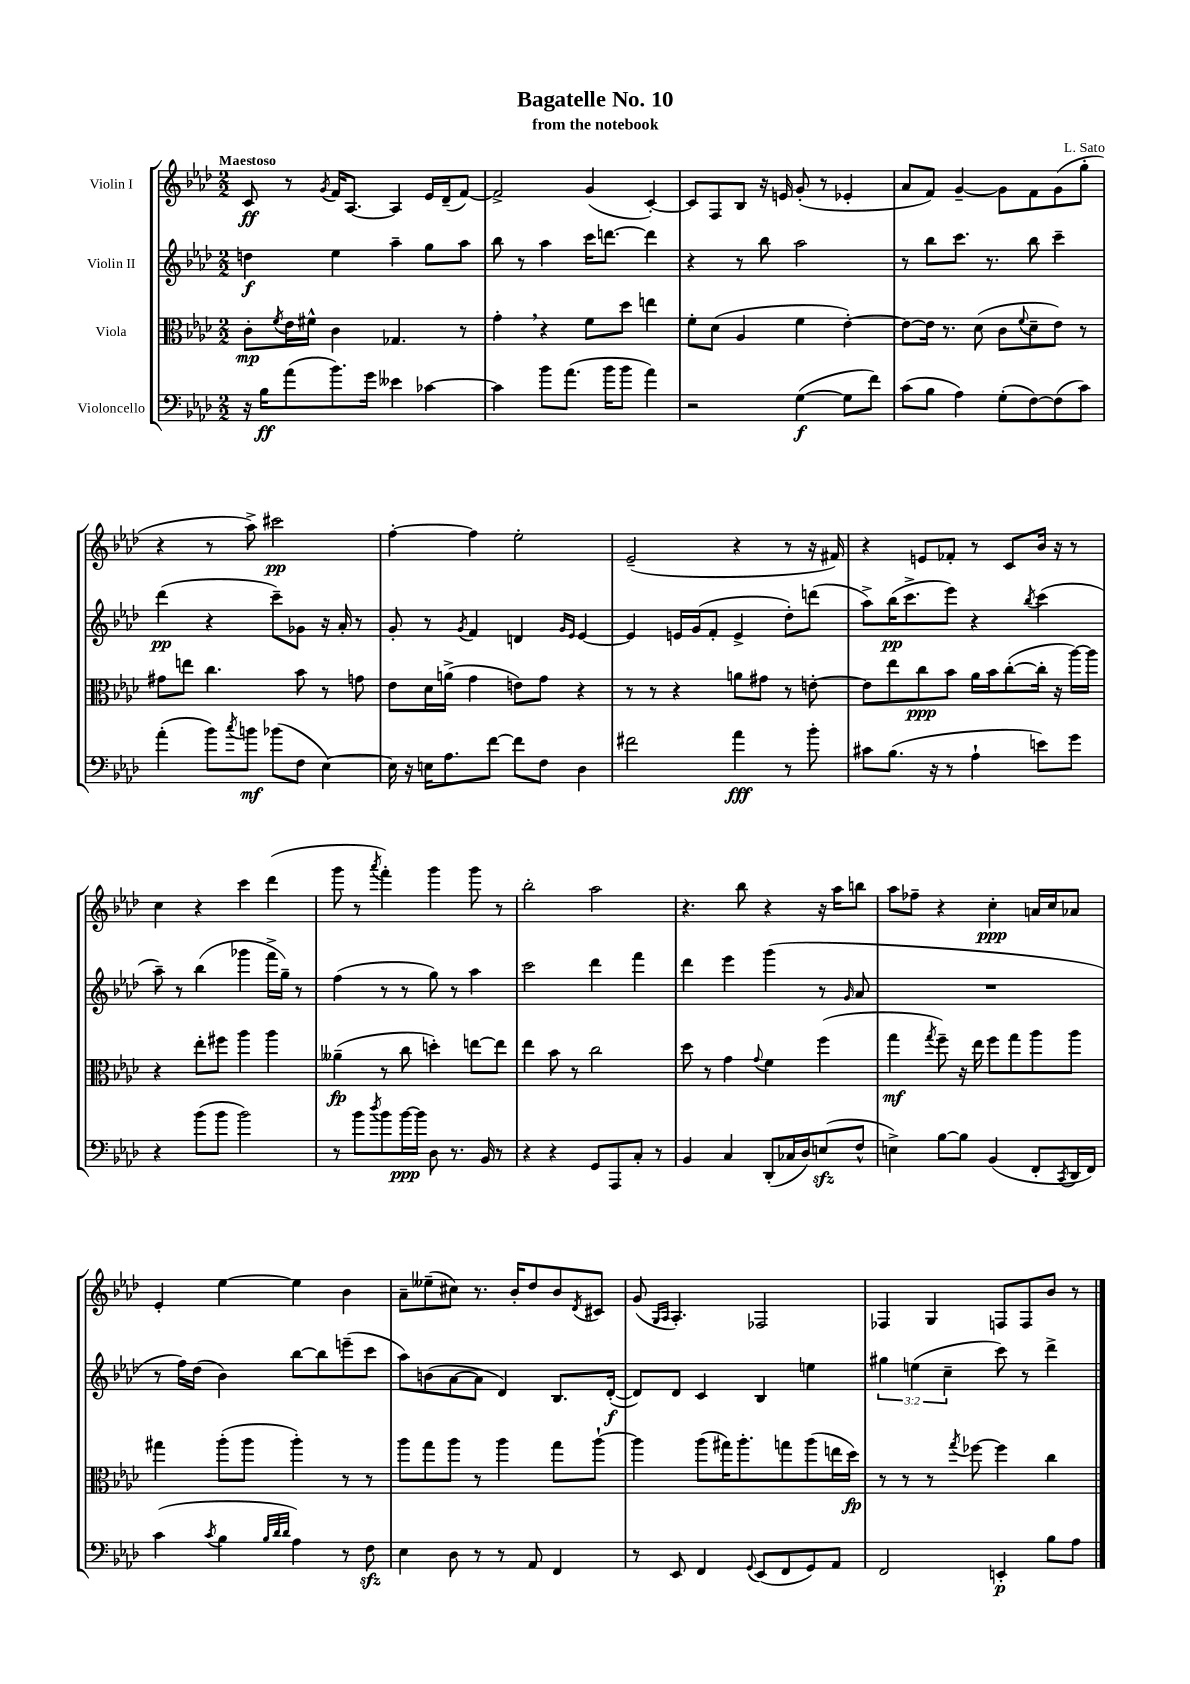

**kern	**kern	**kern	**kern
*staff4	*staff3	*staff2	*staff1
*clefF4	*clefC3	*clefG2	*clefG2
*k[b-e-a-d-]	*k[b-e-a-d-]	*k[b-e-a-d-]	*k[b-e-a-d-]
*M2/2	*M2/2	*M2/2	*M2/2
16r	8c'	4dd	8c
16B-	.	.	.
.	8qf	.	.
(8a-	16e-	.	8r
.	16f#^^	.	.
.	.	.	8qg
8.b-)	4c	4ee-	16f
.	.	.	[8.A-
16g	.	.	.
4e--	4.G-	4aa-~	4A-]
[4c-	.	8gg	16e-
.	.	.	(16d-~
.	8r	8aa-	[8f)
=	=	=	=
4c-]	4g'	8bb-	2f^]
.	.	8r	.
8b-	4r	4aa-	.
(8.a-	.	.	.
.	8f	16ccc	(4g
16b-	.	[8.ddd	.
8b-	8dd-	.	.
4a-)	4ee	4ddd]	[4c')
=	=	=	=
2r	8f'	4r	8c]
.	(8d-	.	8F
.	4A-	8r	8B-
.	.	8bb-	16r
.	.	.	16e
([4G	4f	2aa-	(8g'
.	.	.	8r
8G]	[4e-')	.	4e-'
8f)	.	.	.
=	=	=	=
(8c	8e-_	8r	8a-
8B-	16e-]	8bb-	8f)
.	8.r	.	.
4A-)	.	8.ccc	[4g~
.	(8d-	.	.
.	.	8.r	.
(8G'	8c	.	8g]
.	8qqf	.	.
[8F)	8d-~	8bb-	8f
(8F]	8e-)	4ccc~	(8g
8c)	8r	.	8gg'
=	=	=	=
(4a-'	8g#	(4ddd-	4r
.	8ee	.	.
8b-)	4.cc	4r	8r
8qcc	.	.	.
8b	.	.	8aa-^)
(8b-	.	8ccc~)	2ccc#
8F	8b-	8g-	.
[4E-)	8r	16r	.
.	.	16a-'	.
.	8g	8r	.
=	=	=	=
16E-]	8e-	8g'	[4ff'
16r	.	.	.
16E	16d-	8r	.
8.A-	(16a^	.	.
.	.	8qg	.
.	4g	4f	4ff]
[8f	.	.	.
8f]	8e)	4d	2ee-'
8F	8g	.	.
.	.	16qqg	.
.	.	16qqe-	.
4D-	4r	[4e-	.
=	=	=	=
2f#	8r	4e-]	(2e-~
.	8r	.	.
.	4r	16e	.
.	.	(16g	.
.	.	8f'	.
4a-	8a	4e^	4r
.	8g#	.	.
8r	8r	8dd-')	8r
8b-'	[8e'	(8ddd	16r
.	.	.	16f#)
=	=	=	=
8c#	8e]	8aa-^)	4r
(8.B-	8ee-	(16bb-	.
.	.	8.ccc^	.
.	8cc	.	8e
16r	.	.	.
8r	8b-	8eee-)	8f-'
4A-`	16a-	4r	8r
.	16b-	.	.
.	([8cc'	.	8c
.	.	8qbb-	.
8e)	16cc']	(4ccc	16b-
.	16r	.	16r
8g	[16aa-)	.	8r
.	16aa-]	.	.
=	=	=	=
4r	4r	8aa-~)	4cc
.	.	8r	.
(8b-	8ee-'	(4bb-	4r
8b-	8ff#	.	.
2b-)	4aa-	4ggg-	4ccc
.	4aa-	16fff^	(4ddd-
.	.	16gg~)	.
.	.	8r	.
=	=	=	=
8r	(4a--~	(4ff	8ggg
8b-	.	.	8r
8qdd-	.	.	8qaaa-
8b-	8r	8r	4fff')
[16b-	8cc	8r	.
16b-]	.	.	.
8D-	4dd')	8gg)	4ggg
8.r	.	8r	.
.	[8ee	4aa-	8ggg
16BB-	.	.	.
8r	8ee]	.	8r
=	=	=	=
4r	4ee-	2ccc	2bb-'
4r	8b-	.	.
.	8r	.	.
8GG	2cc	4ddd-	2aa-
8AAA-	.	.	.
8C'	.	4fff	.
8r	.	.	.
=	=	=	=
4BB-	8dd-	4ddd-	4.r
.	8r	.	.
4C	4g	4eee-	.
.	.	.	8bb-
.	8qqg	.	.
(8DD-'	4f	(4ggg	4r
16C-	.	.	.
16D-)	.	.	.
(8E	(4ff	8r	16r
.	.	.	16aa-
.	.	16qqg	.
8F^^	.	8a-	8bb
=	=	=	=
4E^)	4gg	1r	8aa-
.	.	.	8ff-~
.	8qgg	.	.
[8B-	8ff~)	.	4r
8B-]	16r	.	.
.	16ee-	.	.
(4BB-	8ff	.	4cc'
.	8gg	.	.
8FF'	8aa-	.	16a
.	.	.	16cc
8qCC	.	.	.
16DD-	8aa-	.	8a-
16FF)	.	.	.
=	=	=	=
(4c	4gg#	8r	4e-'
.	.	16ff)	.
.	.	(16dd-	.
8qc	.	.	.
4B-	(8aa-'	4b-)	[4ee-
.	8aa-	.	.
32qqB-	.	.	.
32qqd-	.	.	.
32qqd-	.	.	.
4A-)	4aa-')	[8bb-	4ee-]
.	.	8bb-]	.
8r	8r	(8eee~	4b-
8F	8r	8ccc	.
=	=	=	=
4E-	8aa-	8aa-)	8a-~
.	8gg	(8b	(8ee--~
8D-	8aa-	[8a-	8cc#)
8r	8r	8a-]	8.r
8r	4aa-	4d-)	.
.	.	.	16b-'
8AA-	.	.	8dd-
4FF	8gg	8.B-	8b-
.	.	.	8qd-
.	[8aa-`	.	8c#
.	.	([16d-'	.
=	=	=	=
8r	4aa-]	8d-])	(8g
.	.	.	16qqG
.	.	.	16qqA-
8EE-	.	8d-	4.A-')
4FF	(8aa-	4c	.
.	16gg#)	.	.
.	8.aa-'	.	.
8qqGG	.	.	.
(8EE-	.	4B-	2F-
8FF	8gg	.	.
8GG)	(8aa-	4ee	.
8AA-	16ee	.	.
.	16dd-)	.	.
=	=	=	=
2FF	8r	6gg#	4F-
.	8r	.	.
.	.	(6ee	.
.	8r	.	4G
.	.	6cc~	.
.	8qgg	.	.
.	[8ff-	.	.
4EE'	4ff-]	8ccc)	8F
.	.	8r	8F
8B-	4cc	4ddd-^	8b-
8A-	.	.	8r
==	==	==	==
*-	*-	*-	*-
